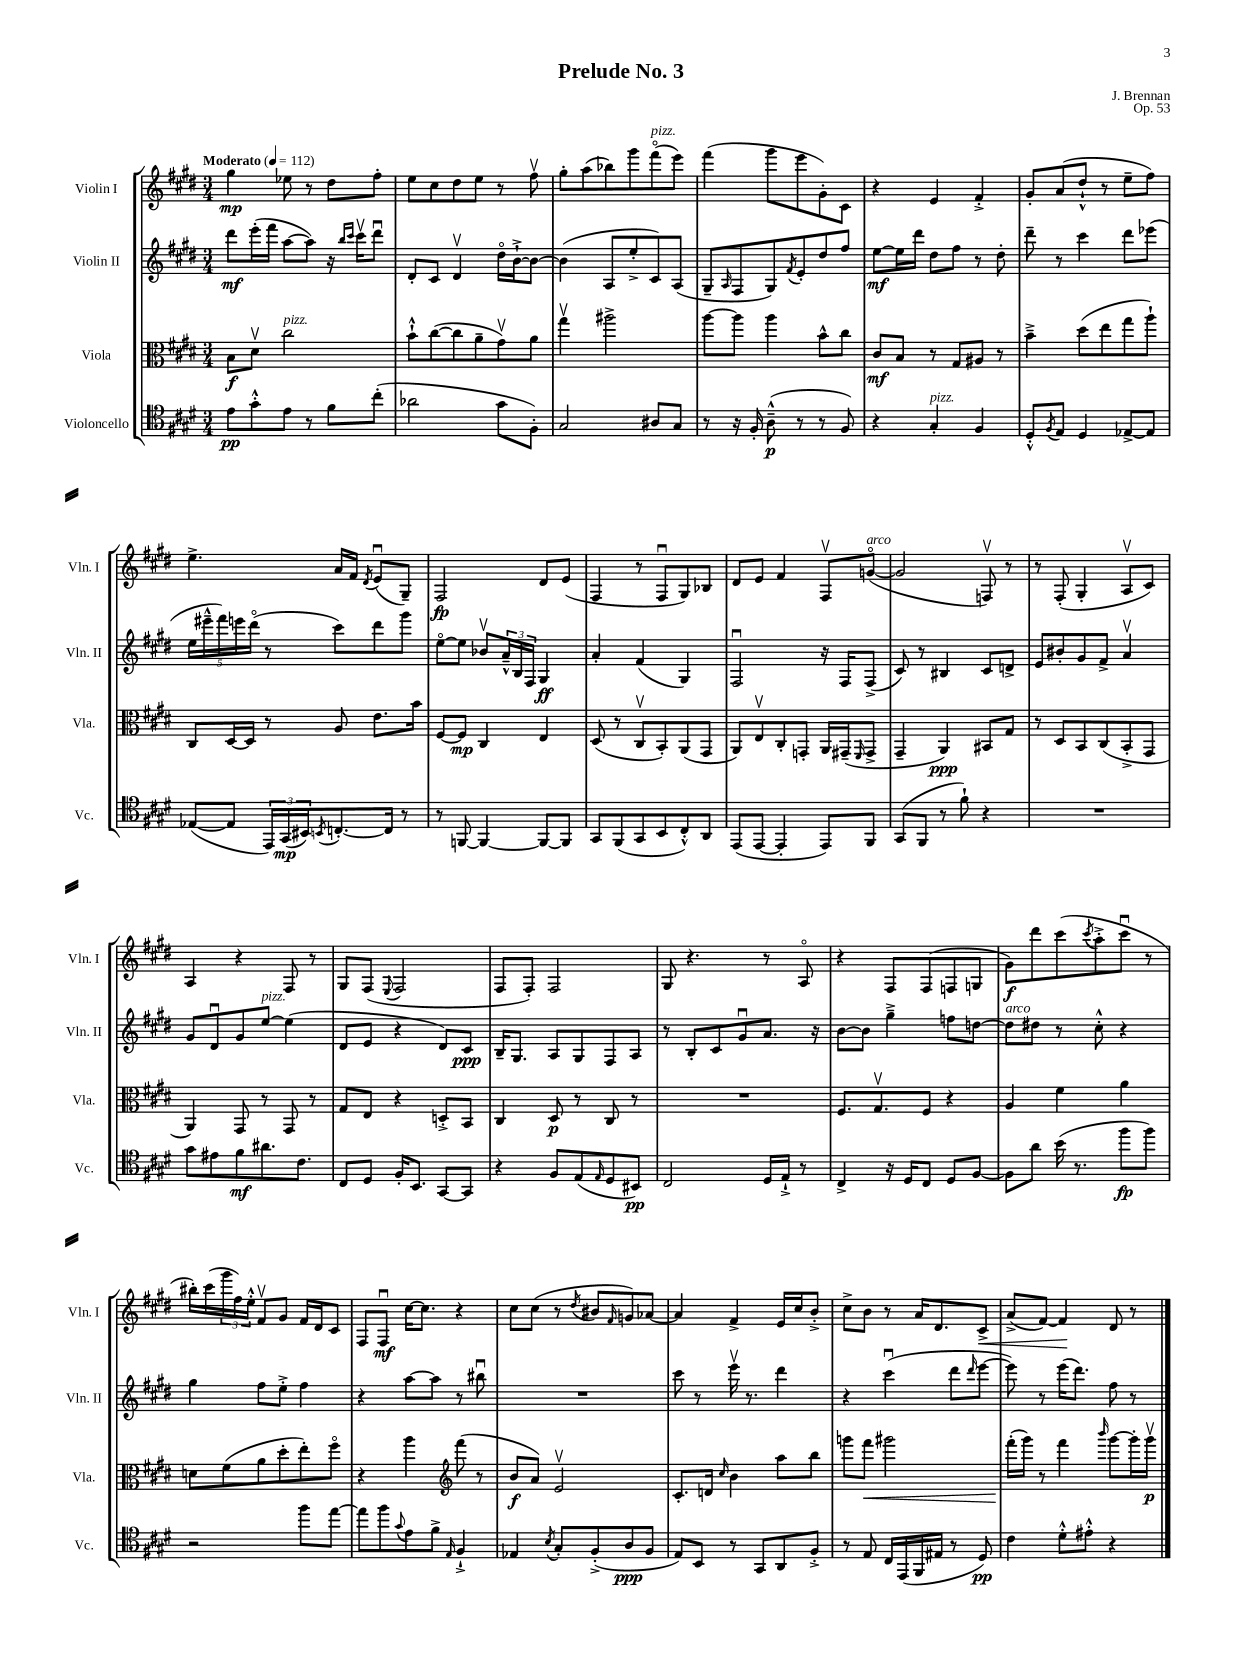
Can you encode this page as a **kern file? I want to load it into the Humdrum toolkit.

**kern	**kern	**kern	**kern
*staff4	*staff3	*staff2	*staff1
*clefC4	*clefC3	*clefG2	*clefG2
*k[f#c#g#d#]	*k[f#c#g#d#]	*k[f#c#g#d#]	*k[f#c#g#d#]
*M3/4	*M3/4	*M3/4	*M3/4
*MM112	*MM112	*MM112	*MM112
8e\L	8B\L	8ddd#\L	4gg#\
8g#'^^\	8d#v\J	(16eee'\L	.
.	.	16fff#\JJ	.
8e\J	2cc#\	[8aa\L	8ee-\
8r	.	8aa\]J)	8r
8f#\L	.	16r	8dd#\L
.	.	16qqbb/LL	.
.	.	16qqccc#/JJ	.
.	.	16ccc#v\LK	.
(8cc#'\J	.	8ddd#u\J	8ff#'\J
=	=	=	=
2a-\	8b`^^\L	8d#'/L	8ee\L
.	([8cc#\	8c#/J	8cc#\
.	8cc#\]	4d#v/	8dd#\
.	8a~\	.	8ee\J
8g#\L	8g#v\)	16dd#o\LL	8r
.	.	[16b`^\J	.
8F#'\J)	8a\J	8b\_J	8ff#v\
=	=	=	=
2G#/	4gg#v\	(4b\]	8gg#'\L
.	.	.	(8aa\
.	2aa#^\	8A/L	8bb-\)
.	.	8ee'^/	8ggg#\
8A#/L	.	8c#/)	(8fff#o\
8G#/J	.	(8A/J	8eee\J)
=	=	=	=
8r	[8aa\L	8G#~/L	(4fff#\
.	.	16qqA/	.
16r	8aa\]J	8F#/	.
16F#'/	.	.	.
(8A~^^\	4aa\	8G#/)	8ggg#\L
.	.	8qf#/	.
8r	.	8e'/	8eee\
8r	8b^^\L	8dd#/	8g#'\)
8F#/)	8cc#\J	8ff#/J	8c#\J
=	=	=	=
4r	8c#/L	[8ee\L	4r
.	8B/J	16ee\]L	.
.	.	16ddd#\JJ	.
4G#'/	8r	8dd#\L	4e/
.	8G#/L	8ff#\J	.
4F#/	8A#/J	8r	4f#'^/
.	8r	8dd#'\	.
=	=	=	=
8D#'^^/L	4b~^\	8ddd#~\	8g#'/L
8qF#/	.	.	.
8E/J	.	8r	(8a/
4D#/	(8dd#\L	4ccc#\	8dd#`^^/J
.	8ee\	.	8r
[8E-^/L	8gg#\	8ddd#\L	8ee~\L
8E-/]J	8aa`\J)	(8eee-\J	8ff#\J)
=	=	=	=
([8E-/L	8C#/L	20ee\LL	4.ee^\
.	.	20eee#~^^\	.
.	.	20fff#\)	.
8E-/]J	[16D#/L	.	.
.	.	20eee\	.
.	16D#/]JJ	.	.
.	.	(20ddd#o\JJ	.
24EE/LL)	8r	8r	.
(24GG#/	.	.	.
24BB#/J)	.	.	.
8qBB/	.	.	.
[8.C'/	8A/	8ccc#\L)	16a/LL
.	.	.	16f#/JJ
.	.	.	8qd#/
.	8.e\L	8ddd#\	(8eu/L
16C/]Jk	.	.	.
8r	.	8ggg#\J	8G#~/J)
.	16b\Jk	.	.
=	=	=	=
8r	[8F#/L	[8eeo\L	2F#/
[8FF/	8F#/]J	8ee\]J	.
4FF/_	4C#/	8b-v/L	.
.	.	24a~^^/L	.
.	.	24B/	.
.	.	24F#/JJ	.
8FF/_L	4E/	4G#/	8d#/L
8FF/]J	.	.	(8e/J
=	=	=	=
8GG#/L	(8D#/	4a'/	4F#/
(8FF#/	8r	.	.
8GG#/	8C#v/L	(4f#/	8r
8BB/	8BB'/)	.	8F#u/L
8C#'^^/)	(8AA/	4G#/)	8G#/)
8AA/J	8GG#/J	.	8B-/J
=	=	=	=
(8EE/L	8AA/L)	2F#u/	8d#/L
[8EE/J	8Ev/	.	8e/J
4EE'/]	8C#'/	.	4f#/
.	8GG'/J	.	.
8EE/L)	16AA/LL	16r	8F#v/L
.	(16GG#~/J	16F#/LK	.
.	16qqFF#/	.	.
8FF#/J	8GG#^/J	(8F#^/J	([8go/J
=	=	=	=
(8GG#/L	4GG#~/	8c#/)	2g/]
8FF#/J	.	8r	.
8r	4AA/)	4B#/	.
8f#`\)	.	.	.
4r	8BB#/L	8c#/L	8Fv/)
.	8G#/J	8d^/J	8r
=	=	=	=
2.r	8r	8e/L	8r
.	8D#/L	8b#'/	(8F#'/
.	8BB/	8g#/	4G#'/
.	(8C#/	8f#^/J	.
.	8BB'^/	4av/	8Av/L
.	8GG#/J	.	8c#/J)
=	=	=	=
8g#\L	4AA/)	8g#/L	4A/
8e#\	.	8d#u/	.
8f#\	8GG#/	8g#/	4r
8.a#\	8r	[8ee/J	.
.	8GG#/	(4ee\]	8F#/
8.c#\J	.	.	.
.	8r	.	8r
=	=	=	=
8C#/L	8G#/L	8d#/L	8G#/L
8D#/J	8E/J	8e/J	(8F#/J
.	.	.	8qqE/
16F#'/LK	4r	4r	2F#/
8.BB/J	.	.	.
[8GG#/L	8D'^/L	8d#/L)	.
8GG#/]J	8BB/J	8c#/J	.
=	=	=	=
4r	4C#/	16B~/LK	8F#/L
.	.	8.G#/J	.
.	.	.	8F#'/J)
8F#/L	8D#/	8A/L	2F#/
(8E/	8r	8G#/	.
16qqE/	.	.	.
8D#/	8C#/	8F#/	.
8BB#/J)	8r	8A/J	.
=	=	=	=
2C#/	2.r	8r	8G#/
.	.	8B'/L	4.r
.	.	8c#/	.
.	.	8g#u/	.
16D#/LL	.	8.a/J	8r
16E`^/JJ	.	.	.
8r	.	.	8Ao/
.	.	16r	.
=	=	=	=
4C#^/	8.F#/L	[8b\L	4r
.	.	8b\]J	.
.	8.G#v/	.	.
16r	.	4gg#~^\	8F#/L
16D#/LK	.	.	.
8C#/J	8F#/J	.	(8F#/
8D#/L	4r	8ff\L	8F/
[8F#/J	.	[8dd\J	8G/J
=	=	=	=
8F#\]L	4A/	8dd\]L	8g#\L)
8a\J	.	8dd#\J	8ddd#\
(16b\	4f#\	8r	(8ccc#\
8.r	.	.	.
.	.	.	8qccc#/
.	.	8cc#'^^\	8aa'^\
8ff#\L	4a\	4r	8ccc#u\J
8ff#\J)	.	.	8r
=	=	=	=
2r	8d\L	4gg#\	16bb#'\LL)
.	.	.	(16ccc#\
.	(8f#\	.	24ggg#\
.	.	.	24ff#\)
.	.	.	24ee'^^\JJ
.	8a\	8ff#\L	8f#v/L
.	8dd#'\	8ee'^\J	8g#/J
8ff#\L	8ee'\)	4ff#\	16f#/LL
.	.	.	16d#/J
[8ee\J	8ff#o\J	.	8c#/J
=	=	=	=
8ee\]L	4r	4r	8F#/L
8ff#\	.	.	8F#u/J
8qqg#/	.	.	.
8e\	4aa\	[8aa\L	[16cc#\LK
.	.	.	8.cc#\]J
8f#^\J	.	8aa\]J	.
*	*clefG2	*	*
16qqE/	.	.	.
4F#`^/	(8fff#\	8r	4r
.	8r	8bb#u\	.
=	=	=	=
4E-/	8b/L	2.r	8cc#\L
.	8a/J)	.	(8cc#\J
8qB/	.	.	.
8G#'/L	2ev/	.	8r
.	.	.	8qdd#/
(8F#'^/	.	.	8b#/L
.	.	.	16qqf#/
8A/	.	.	8g/)
8F#/J	.	.	[8a-/J
=	=	=	=
8E/L)	8.c#'/L	8ccc#\	4a-/]
8BB/J	.	8r	.
.	16d/Jk	.	.
.	16qqcc#/	.	.
8r	4b\	16eeev\	4f#^/
.	.	8.r	.
8GG#/L	.	.	.
8AA/	8aa\L	4ddd#\	16e/LL
.	.	.	16cc#/J
8F#'^/J	8bb\J	.	8b'^/J
=	=	=	=
8r	8ggg\L	4r	8cc#^\L
8E/	8fff#\J	.	8b\J
16C#/LL	2ggg#\	(4ccc#u\	8r
(16EE/	.	.	.
16FF#/	.	.	16a/LK
16E#/JJ	.	.	8.d#/
8r	.	8ddd#\L	.
.	.	16qqddd#/	.
8D#/)	.	[8eee\J	8c#^/J
=	=	=	=
4c#\	(16fff#'\LL	8eee\])	(8a^/L
.	16ggg#\JJ)	.	.
.	8r	8r	[8f#/J)
8d#'^^\L	4fff#\	(16eee\LK	4f#/]
.	.	8.ddd#\J)	.
8e#'^^\J	.	.	.
.	16qqbbb/	.	.
4r	[8ggg#\L	8ff#\	8d#/
.	16ggg#'\]L	8r	8r
.	16ggg#v\JJ	.	.
==	==	==	==
*-	*-	*-	*-
